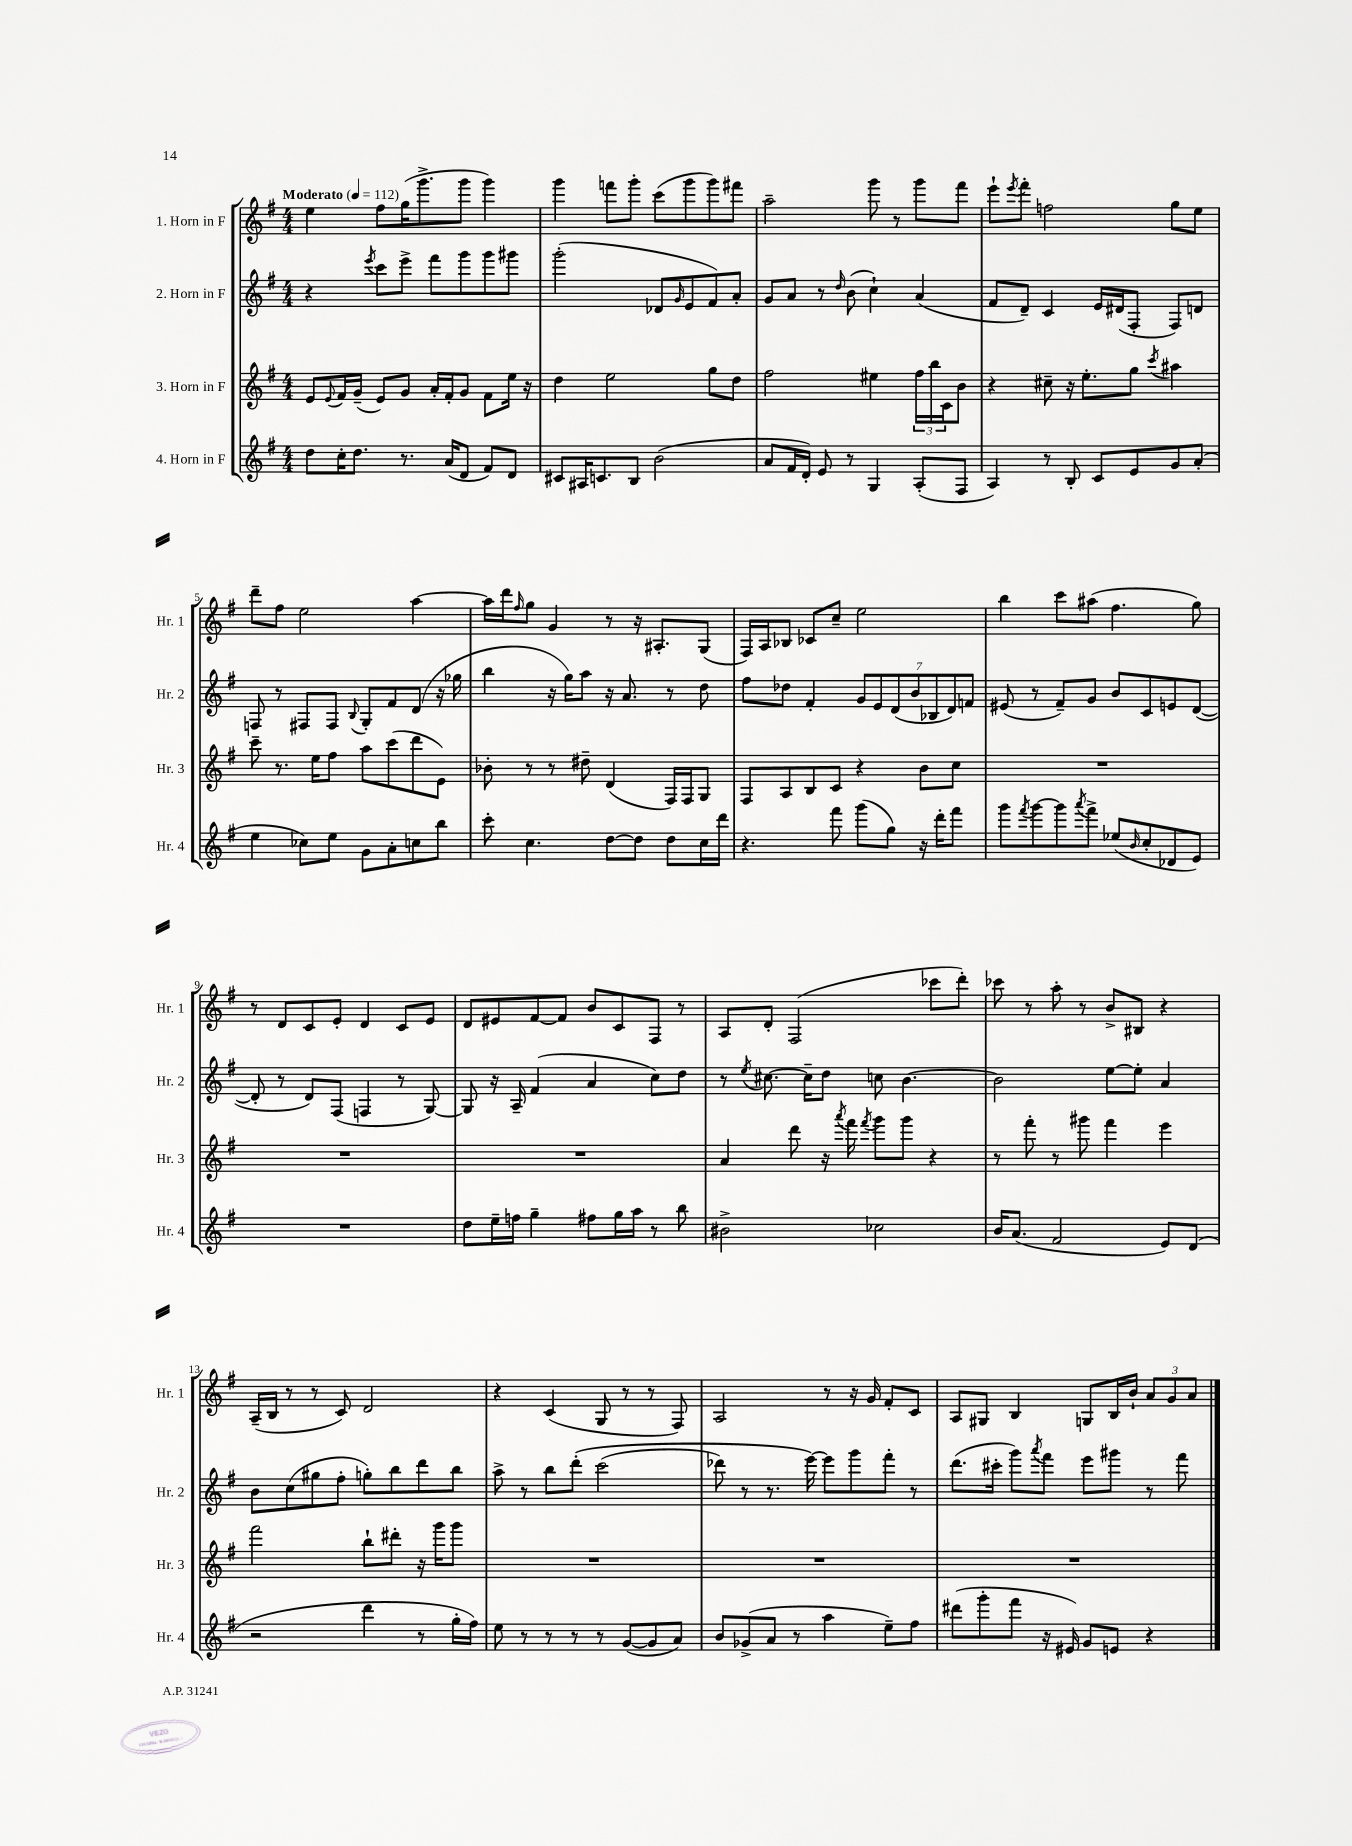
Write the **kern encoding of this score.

**kern	**kern	**kern	**kern
*staff4	*staff3	*staff2	*staff1
*clefG2	*clefG2	*clefG2	*clefG2
*k[f#]	*k[f#]	*k[f#]	*k[f#]
*M4/4	*M4/4	*M4/4	*M4/4
*MM112	*MM112	*MM112	*MM112
8dd	8e	4r	4ee
.	8qqe	.	.
16cc'	16f#	.	.
8.dd	(16g~	.	.
.	.	8qeee	.
.	8e)	8ccc	8ff#
8.r	8g	8eee^	(16gg
.	.	.	8.ggg^
.	16a'	8fff#	.
(16a	16f#'	.	.
8d	8g	8ggg	8ggg
8f#)	8f#	8ggg	4ggg)
8d	16ee	8ggg#	.
.	16r	.	.
=	=	=	=
8c#	4dd	(2ggg'	4ggg
16A#	.	.	.
8.c	.	.	.
.	2ee	.	8fff
8B	.	.	8ggg'
(2b	.	8d-	(8ccc
.	.	16qqg	.
.	.	8e	8ggg
.	8gg	8f#)	8ggg)
.	8dd	8a'	8fff#
=	=	=	=
8a	2ff#	8g	2aa~
16f#	.	8a	.
16d')	.	.	.
8e	.	8r	.
.	.	16qqdd	.
8r	.	(8b	.
4G	4ee#	4cc`)	8ggg
.	.	.	8r
(8A'	24ff#	(4a	8ggg
.	24bb	.	.
.	24c	.	.
8F#	8b	.	8fff#
=	=	=	=
4A)	4r	8f#	8eee`
.	.	.	8qeee
.	.	8d~)	8fff#'
8r	8cc#~	4c	2ff
8B'	16r	.	.
.	8.ee'	.	.
8c	.	16e	.
.	.	(16d#	.
8e	8gg	8F#'	.
.	8qccc	.	.
8g	4aa#	8F#)	8gg
(8a'	.	8d	8ee
=	=	=	=
4ee	8ccc~	8F	8ddd~
.	8.r	8r	8ff#
8cc-)	.	8F#	2ee
.	16ee	.	.
8ee	8ff#	8F#	.
.	.	8qqB	.
8g	8aa	8G'	.
8a'	(8ccc	8f#	.
8cc	8ddd	(8d	[4aa
8bb	8e)	16r	.
.	.	16gg-	.
=	=	=	=
8ccc'	8b-'	4bb	16aa]
.	.	.	16ddd
.	.	.	16qqff#
4.cc	8r	.	8gg
.	8r	16r	4g
.	.	16gg)	.
.	8dd#~	8aa	.
[8dd	(4d	16r	8r
.	.	8.a	.
8dd]	.	.	16r
.	.	.	8.A#'
8dd	16F#)	8r	.
.	16F#	.	.
16cc	8G	8dd	(8G
16ddd	.	.	.
=	=	=	=
4.r	8F#	8ff#	16F#)
.	.	.	16A
.	8A	8dd-	8B-
.	8B	4f#'	8c-
8fff#	8c	.	8cc~
(8ggg	4r	14g	2ee
.	.	14e	.
8gg)	.	.	.
.	.	(14d	.
.	.	14b	.
16r	8b	.	.
.	.	14B-	.
16ddd'	.	.	.
.	.	14d)	.
8fff#	8cc	.	.
.	.	14f	.
=	=	=	=
8ggg	1r	(8e#	4bb
8qfff#	.	.	.
[8ggg	.	8r	.
8ggg]	.	8f#~)	8ccc
8qaaa	.	.	.
8fff#^	.	8g	(8aa#
(8ee-	.	8b	4.ff#
16qqb	.	.	.
8cc'	.	8c	.
8d-	.	8e	.
8e)	.	([8d	8gg)
=	=	=	=
1r	1r	8d']	8r
.	.	8r	8d
.	.	8d)	8c
.	.	(8F#	8e'
.	.	4F	4d
.	.	8r	8c
.	.	[8G)	8e
=	=	=	=
8dd	1r	8G]	8d
16ee~	.	16r	8e#
16ff	.	16A~	.
4gg~	.	(4f#	[8f#
.	.	.	8f#]
8ff#	.	4a	8b
16gg	.	.	8c
16aa	.	.	.
8r	.	8cc)	8F#
8bb	.	8dd	8r
=	=	=	=
2b#^	4a	8r	8A
.	.	8qee	.
.	.	[8.cc#	8d'
.	8ddd	.	(2F#
.	.	16cc#~]	.
.	16r	8dd	.
.	8qaaa	.	.
.	16fff#	.	.
.	8qfff#	.	.
2cc-	8ggg	8cc	.
.	8ggg	[4.b	.
.	4r	.	8ccc-
.	.	.	8ddd')
=	=	=	=
16b	8r	2b]	8ccc-
(8.a	.	.	.
.	8fff#'	.	8r
2f#	8r	.	8aa'
.	8ggg#	.	8r
.	4fff#	[8ee	8b^
.	.	8ee']	8B#
8e)	4eee	4a	4r
(8d	.	.	.
=	=	=	=
2r	2fff#	8b	(16A~
.	.	.	16B
.	.	(8cc	8r
.	.	8gg#	8r
.	.	8ff#'	8c)
4ddd	8bb`	8gg')	2d
.	8ddd#'	8bb	.
8r	16r	8ddd	.
.	16ggg	.	.
16gg'	8ggg	8bb	.
16ff#)	.	.	.
=	=	=	=
8ee	1r	8aa^	4r
8r	.	8r	.
8r	.	8bb	(4c
8r	.	&(8ddd'	.
8r	.	(2ccc	8G
([8g	.	.	8r
8g]	.	.	8r
8a)	.	.	8F#)
=	=	=	=
8b	1r	8ddd-)	2A
(8g-^	.	8r	.
8a	.	8.r	.
8r	.	.	.
.	.	[16eee&)	.
4aa	.	8eee]	8r
.	.	8ggg	16r
.	.	.	16g
8ee~)	.	8fff#'	8f#'
8ff#	.	8r	8c
=	=	=	=
(8ddd#	1r	(8.ddd	8A
8ggg'	.	.	8G#
.	.	16ccc#'	.
8fff#	.	8ggg)	4B
.	.	8qaaa	.
16r	.	8fff#	.
16e#)	.	.	.
8g	.	8eee	8G
8e	.	8ggg#	16B
.	.	.	16b`
4r	.	8r	12a
.	.	.	12g
.	.	8fff#	.
.	.	.	12a
==	==	==	==
*-	*-	*-	*-
